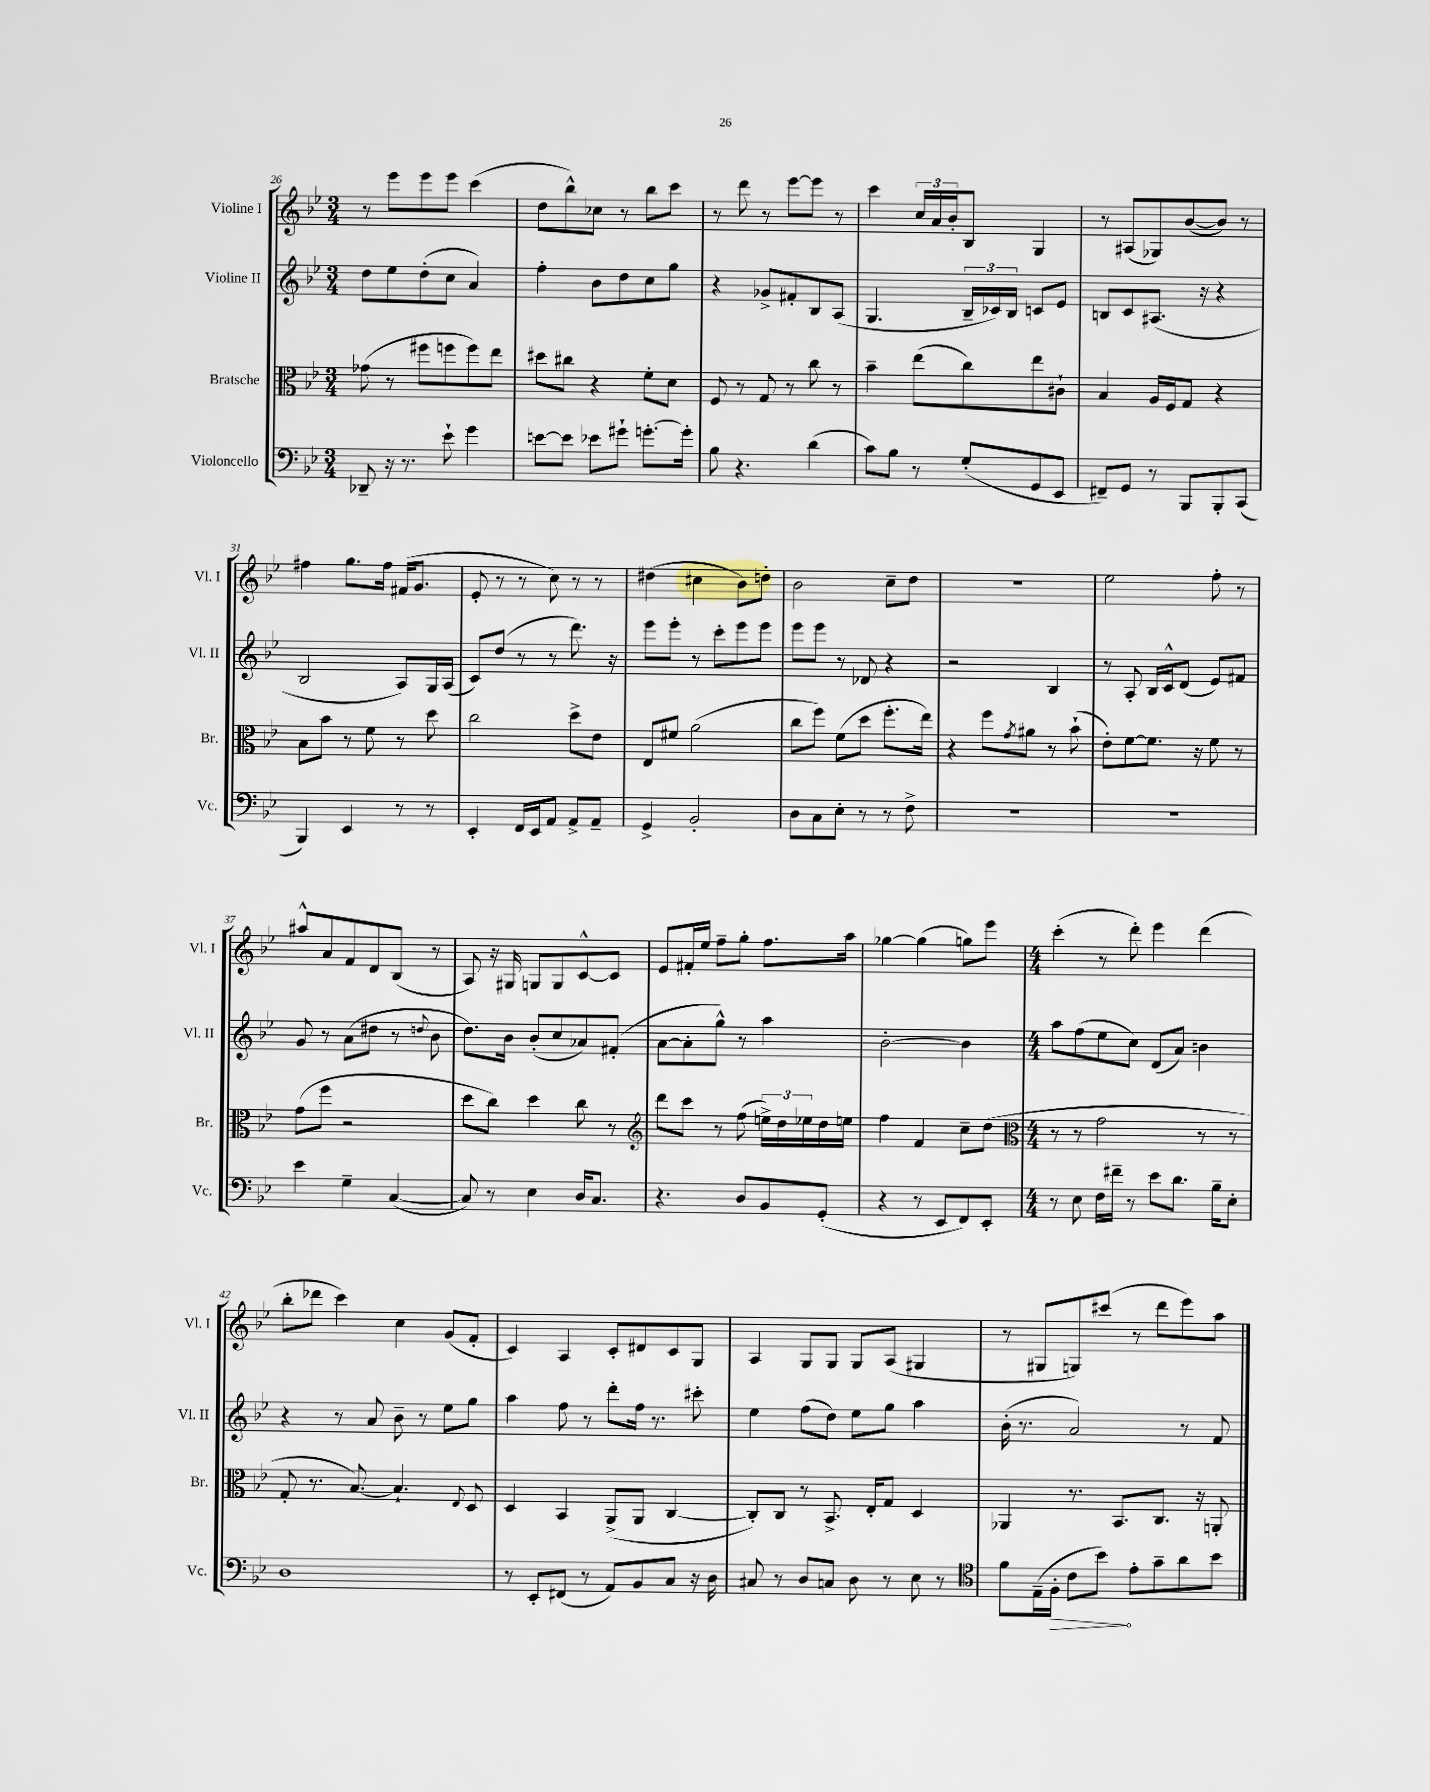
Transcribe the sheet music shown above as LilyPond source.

<<
\new StaffGroup <<
\new Staff = "s0" \with { instrumentName = "Violine I" shortInstrumentName = "Vl. I" } {
    \clef treble \key bes \major \numericTimeSignature \time 3/4
    r8 ees'''8 ees'''8 ees'''8 c'''4( |
    d''8 bes''8-^) ces''8 r8 bes''8 c'''8 |
    r8 d'''8 r8 ees'''8~ ees'''8 r8 |
    c'''4 \tuplet 3/2 { c''16 a'16 bes'16-. } bes8 g4 |
    r8 ais8( ges8) bes'8~( bes'8) r8 |
    fis''4 g''8. fis''16 fis'16( g'8. |
    ees'8-. r8 r8 c''8) r8 r8 |
    dis''4( cis''4 bes'8) d''8-. |
    bes'2 c''8-- d''8 |
    R2. |
    ees''2 f''8-. r8 |
    ais''8-^ a'8 f'8 d'8 bes8( r8 |
    a8) r16 gis16 g8 g8 c'8~-^ c'8 |
    ees'8 fis'16-. ees''16 f''8-- g''8-. f''8. a''16 |
    ges''4~ ges''4( g''8) ees'''8 |
    \numericTimeSignature \time 4/4 c'''4-.( r8 d'''8-.) ees'''4 d'''4( |
    bes''8-. des'''8 c'''4) c''4 g'8( f'8-. |
    c'4) a4 c'8-. dis'8 c'8 g8 |
    a4 g8 g8 g8 a8( gis4 |
    r8 gis8 g8) cis'''8( r8 d'''8 ees'''8) a''8 \bar "|." |
}
\new Staff = "s1" \with { instrumentName = "Violine II" shortInstrumentName = "Vl. II" } {
    \clef treble \key bes \major \numericTimeSignature \time 3/4
    d''8 ees''8 d''8-.( c''8 a'4) |
    f''4-. bes'8 d''8 c''8 g''8 |
    r4 ges'8-> fis'8-. bes8 a8( |
    g4. \tuplet 3/2 { bes16-- ces'16) bes16 } c'8 ees'8 |
    b8 c'8 ais8.( r16 r4 |
    bes2 a8) g16 a16( |
    c'8) d''8( r8 r8 d'''8.) r16 |
    ees'''8 ees'''8-. r8 c'''8-. ees'''8 ees'''8 |
    ees'''8 ees'''8 r8 des'8 r4 |
    r2 bes4 |
    r8 a8-. bes16 c'16-^ d'8( ees'8) fis'8 |
    g'8 r8 a'8( dis''8 r8 \appoggiatura { d''8 } bes'8 |
    d''8.) bes'16 bes'8-.( c''8 aes'8) fis'8-.( |
    a'8~ a'8-. g''8-^) r8 a''4 |
    bes'2~-. bes'4 |
    \numericTimeSignature \time 4/4 a''8 f''8( ees''8 c''8) d'8( a'8) b'4 |
    r4 r8 a'8 bes'8-- r8 ees''8 g''8 |
    a''4 f''8 r8 d'''8-. f''16 r8. cis'''8-. |
    ees''4 f''8( d''8) ees''8 g''8 a''4 |
    bes'16-.( r8. a'2) r8 f'8 \bar "|." |
}
\new Staff = "s2" \with { instrumentName = "Bratsche" shortInstrumentName = "Br." } {
    \clef alto \key bes \major \numericTimeSignature \time 3/4
    ges'8( r8 fis''8 f''8 f''8) ees''8 |
    dis''8 cis''8 r4 f'8-. d'8 |
    f8 r8 g8 r8 c''8 r8 |
    bes'4-- ees''8( c''8) ees''8 cis'8-! |
    bes4 a16 f16 g8 r4 |
    bes8 bes'8 r8 f'8 r8 d''8 |
    c''2 d''8-> ees'8 |
    ees8 fis'8 a'2( |
    c''8 f''8) f'8( d''8 f''8.-. ees''16) |
    r4 f''8 \acciaccatura { g'8 } ais'8 r8 bes'8-!( |
    ees'8-.) f'8~ f'8. r16 f'8 r8 |
    g'8( f''8 r2 |
    d''8 c''8) d''4 c''8 r8 |
    \clef treble d'''8 c'''8 r8 f''8( \tuplet 3/2 { e''16->) d''16 ees''16 } d''16 e''16 |
    f''4 f'4 c''8-- d''8( |
    \numericTimeSignature \time 4/4 \clef alto r8 r8 g'2 r8 r8 |
    g8-. r8. bes8.~) bes4.-! \appoggiatura { ees8 } d8 |
    d4 bes,4 a,8->( a,8 c4~ |
    c8-.) c8 r8 bes,8.-> ees16-. g8 d4 |
    aes,4 r8. bes,8. c8. r16 a,8-. \bar "|." |
}
\new Staff = "s3" \with { instrumentName = "Violoncello" shortInstrumentName = "Vc." } {
    \clef bass \key bes \major \numericTimeSignature \time 3/4
    des,8-- r16 r8. ees'8-! g'4 |
    e'8~ e'8 ees'8 gis'8-! g'8.~-. g'16-. |
    bes8 r4. d'4( |
    c'8) bes8 r8 g8-.( g,8 ees,8 |
    fis,8--) g,8 r8 bes,,8 bes,,8-. c,8( |
    bes,,4) ees,4 r8 r8 |
    ees,4-. f,16 ees,16 a,8 a,8-> a,8-- |
    g,4-> bes,2-. |
    d8 c8 ees8-. r8 r8 f8-> |
    R2. |
    R2. |
    ees'4 g4-- c4~( |
    c8) r8 ees4 d16 c8. |
    r4. d8 bes,8 g,8-.( |
    r4 r8 ees,8 f,8) ees,8-. |
    \numericTimeSignature \time 4/4 r8 ees8 f16 fis'16-- r8 ees'8 d'8. bes16-- ees8-. |
    d1 |
    r8 ees,8-. fis,8( r8 a,8) bes,8 c8 r16 d16 |
    cis8 r8 d8 c8 d8 r8 ees8 r8 |
    \clef tenor f'8 ees16--( \once \override Hairpin.circled-tip = ##t f16-.\> c'8 bes'8\!) ees'8-. g'8-- a'8 bes'8 \bar "|." |
}
>>
>>
\layout { \context { \Score currentBarNumber = #26 } }
